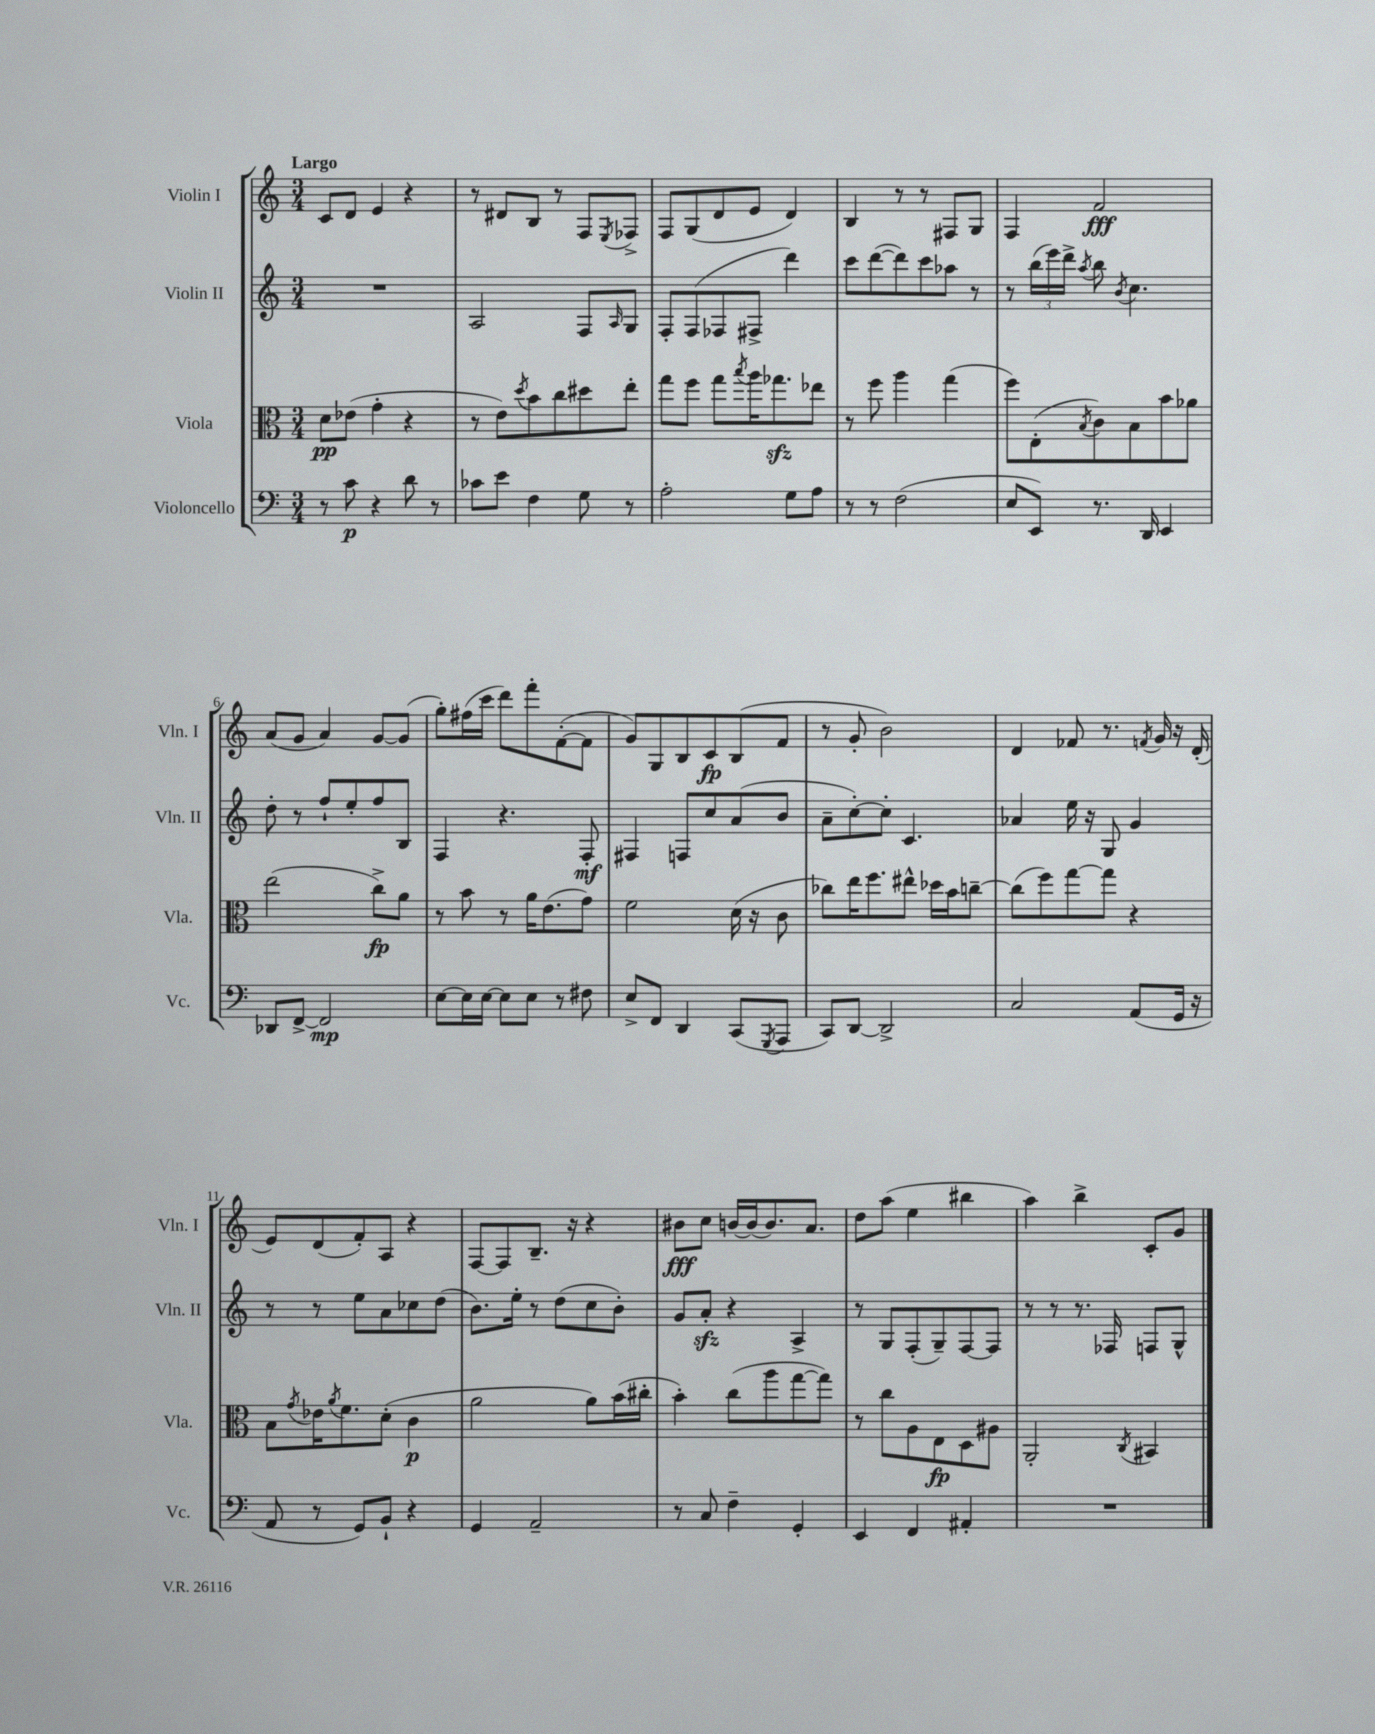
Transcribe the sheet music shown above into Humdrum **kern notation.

**kern	**kern	**kern	**kern
*staff4	*staff3	*staff2	*staff1
*clefF4	*clefC3	*clefG2	*clefG2
*k[]	*k[]	*k[]	*k[]
*M3/4	*M3/4	*M3/4	*M3/4
8r	8d	2.r	8c
8c	(8e-	.	8d
4r	4g'	.	4e
8d	4r	.	4r
8r	.	.	.
=	=	=	=
8c-	8r	2A	8r
8e	8e)	.	8d#
.	8qdd	.	.
4F	8b	.	8B
.	8cc	.	8r
8G	8dd#	8F	8F
.	.	16qqA	8qE
8r	8ee'	8G	8F-^
=	=	=	=
2A'	8gg	8F'	8F
.	8ff	(8F	(8G
.	8gg	8F-	8d
.	8qbb	.	.
.	16aa	8F#^	8e
.	8.gg-	.	.
8G	.	4ddd)	4d)
8A	8ee-	.	.
=	=	=	=
8r	8r	8ccc	4B
8r	8ff	([8ddd	.
(2F	4aa	8ddd])	8r
.	.	8ccc	8r
.	(4gg	8aa-	8F#
.	.	8r	8G
=	=	=	=
8E	8ff)	8r	4F
8EE)	(8E'	(24bb	.
.	.	24eee)	.
.	.	24ddd^	.
.	8qB	8qaa	.
8.r	8c)	8bb	2f
.	.	8qb	.
.	8B	4.cc	.
16DD	.	.	.
4EE	8b	.	.
.	8a-	.	.
=	=	=	=
8DD-	(2ee	8dd'	(8a
[8FF^	.	8r	8g
2FF]	.	8ff`	4a)
.	.	8ee'	.
.	8cc^)	8ff	[8g
.	8a	8B	(8g]
=	=	=	=
[8E	8r	4F	8gg')
16E]	8b	.	(16ff#
[16E	.	.	16ccc
8E]	8r	4.r	8ddd)
8E	16a	.	8fff'
.	(8.e	.	.
8r	.	.	([8f'
8F#	8g)	8F'	8f]
=	=	=	=
8E^	2f	4F#	8g)
8FF	.	.	8G
4DD	.	8F	8B
.	.	8cc	8c
(8CC	(16d	(8a	(8B
.	16r	.	.
8qGGG	.	.	.
8AAA	8c	8b	8f
=	=	=	=
8CC)	8cc-)	8a~	8r
[8DD	16ee	[8cc')	8g'
.	8.ff	.	.
2DD^]	.	8cc']	2b)
.	8ee#^^	4.c	.
.	16dd-	.	.
.	16b	.	.
.	[8cc~	.	.
=	=	=	=
2C	(8cc]	4a-	4d
.	8ff)	.	.
.	[8gg	16ee	8f-
.	.	16r	.
.	8gg]	8G	8.r
(8AA	4r	4g	.
.	.	.	8qf
.	.	.	16g
16GG	.	.	16r
16r	.	.	(16d'
=	=	=	=
8AA	8B	8r	8e)
.	8qg	.	.
8r	16e-	8r	(8d
.	8qa	.	.
.	8.f	.	.
8GG)	.	8ee	8f')
8BB`	(8d'	8a	8A
4r	4c	8cc-	4r
.	.	(8dd	.
=	=	=	=
4GG	2a	8.b)	[8F
.	.	.	8F]
.	.	16ee'	.
2AA~	.	8r	8.B~
.	.	(8dd	.
.	.	.	16r
.	8a)	8cc	4r
.	(16b	8b')	.
.	16cc#'	.	.
=	=	=	=
8r	4b')	8g	8b#
8C	.	8a'	8cc
4F~	(8cc	4r	[16b
.	.	.	(16b]
.	8aa	.	8.b)
4GG'	[8gg	4A^	.
.	.	.	8.a
.	8gg])	.	.
=	=	=	=
4EE	8r	8r	8dd
.	8cc	8G	(8aa
4FF	8A	(8F'	4ee
.	8E	8G~)	.
4AA#'	8D	[8F	4bb#
.	8A#	8F]	.
=	=	=	=
2.r	2AA'	8r	4aa)
.	.	8r	.
.	.	8.r	4bb^
.	.	16F-	.
.	8qC	.	.
.	4BB#	8F	8c'
.	.	8G^^	8g
==	==	==	==
*-	*-	*-	*-
